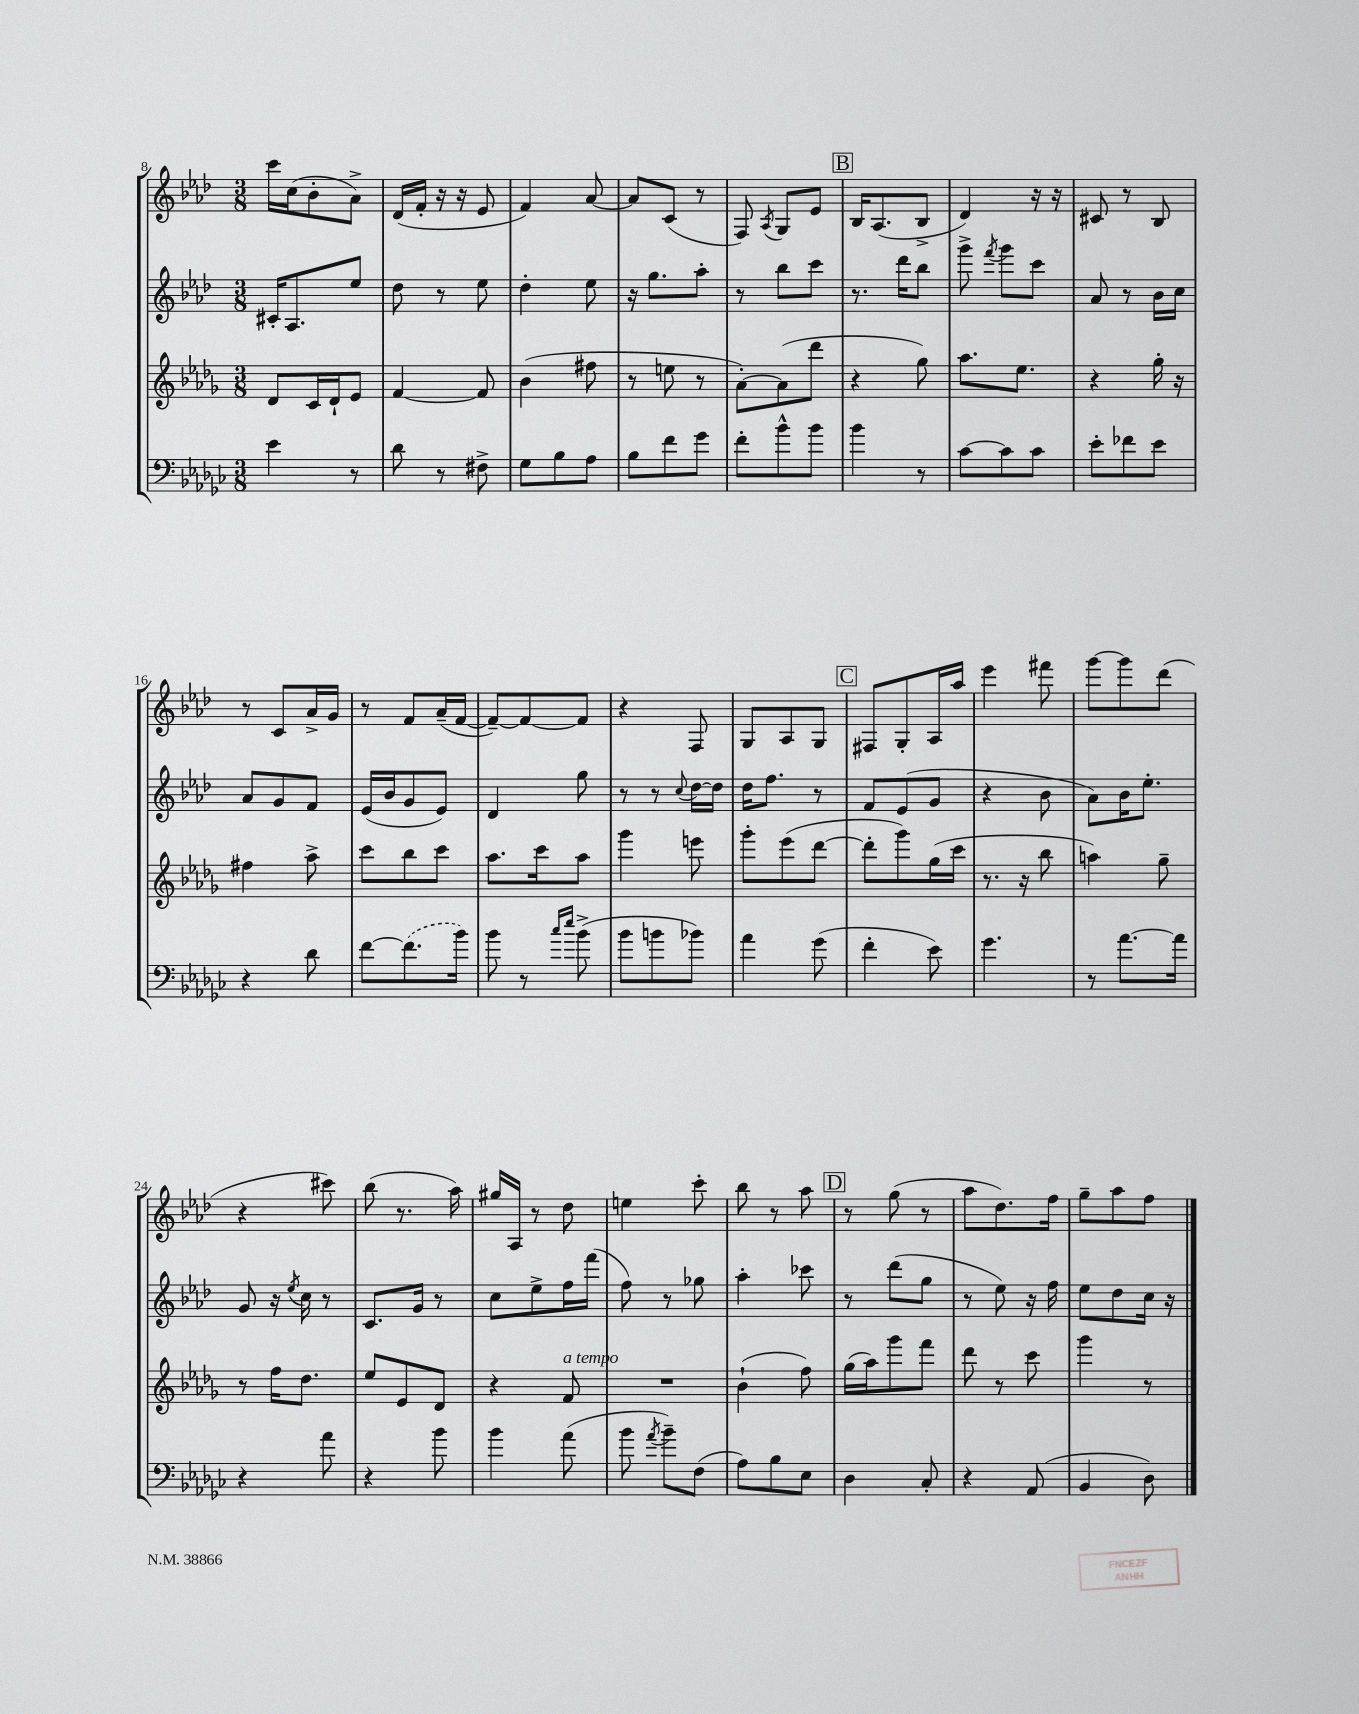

**kern	**kern	**kern	**kern
*staff4	*staff3	*staff2	*staff1
*clefF4	*clefG2	*clefG2	*clefG2
*k[b-e-a-d-g-c-]	*k[b-e-a-d-g-]	*k[b-e-a-d-]	*k[b-e-a-d-]
*M3/8	*M3/8	*M3/8	*M3/8
4e-	8d-	16c#'	16ccc
.	.	8.A-	(16cc
.	16c	.	8b-'
.	16d-`	.	.
8r	8e-	8ee-	8a-^)
=	=	=	=
8d-	[4f	8dd-	(16d-
.	.	.	16f'
8r	.	8r	16r
.	.	.	16r
8F#^	8f]	8ee-	8e-
=	=	=	=
8G-	(4b-	4dd-'	4f)
8B-	.	.	.
8A-	8ff#	8ee-	[8a-
=	=	=	=
8B-	8r	16r	8a-]
.	.	8.gg	.
8f	8ee	.	(8c
8g-	8r	8aa-'	8r
=	=	=	=
8f'	[8a-')	8r	8F)
.	.	.	8qA-
8b-^^	(8a-]	8bb-	8G
8b-	8ddd-	8ccc	8e-
=	=	=	=
4b-	4r	8.r	16B-
.	.	.	(8.A-
.	.	16ddd-	.
8r	8gg-)	8bb-	8B-^
=	=	=	=
[8c-	8.aa-	8ggg^	4d-)
.	.	8qfff	.
8c-]	.	8ggg	.
.	8.ee-	.	.
8c-	.	8ccc	16r
.	.	.	16r
=	=	=	=
8e-'	4r	8a-	8c#
8f-	.	8r	8r
8e-	16gg-'	16b-	8B-
.	16r	16cc	.
=	=	=	=
4r	4ff#	8a-	8r
.	.	8g	8c
8d-	8aa-^	8f	16a-^
.	.	.	16g
=	=	=	=
[8f	8ccc	(16e-	8r
.	.	16b-	.
(8.f]	8bb-	8g	8f
.	8ccc	8e-)	(16a-~
16b-)	.	.	[16f
=	=	=	=
8b-	8.aa-	4d-	8f~_)
8r	.	.	8f_
.	16ccc	.	.
16qqcc-	.	.	.
16qqee-	.	.	.
(8b-^	8aa-	8gg	8f]
=	=	=	=
8b-	4ggg-	8r	4r
8b	.	8r	.
.	.	8qqcc	.
8b-)	8eee	[16dd-	8F
.	.	16dd-]	.
=	=	=	=
4a-	8ggg-'	16dd-	8G
.	.	8.ff	.
.	(8eee-	.	8A-
(8g-	[8ddd-	8r	8G
=	=	=	=
4f'	8ddd-']	8f	8F#
.	8ggg-)	(8e-	8G'
8e-)	(16gg-	8g	16A-
.	16ccc	.	16aa-
=	=	=	=
4.g-	8.r	4r	4eee-
.	16r	.	.
.	8bb-	8b-	8fff#
=	=	=	=
8r	4aa)	8a-)	[8ggg
[8.a-	.	16b-	8ggg]
.	.	8.ee-'	.
.	8gg-~	.	(8ddd-
16a-]	.	.	.
=	=	=	=
4r	8r	8g	4r
.	16ff	16r	.
.	.	8qee-	.
.	8.dd-	16cc	.
8a-	.	8r	8ccc#)
=	=	=	=
4r	8ee-	8.c	(8bb-
.	8e-	.	8.r
.	.	16g	.
8b-	8d-	8r	.
.	.	.	16aa-)
=	=	=	=
4b-	4r	8cc	16gg#
.	.	.	16A-
.	.	8ee-^	8r
(8a-	8f	16ff	8dd-
.	.	(16fff	.
=	=	=	=
8b-	4.r	8ff)	4ee
8qa-	.	.	.
8b-~)	.	8r	.
(8F	.	8gg-	8ccc'
=	=	=	=
8A-)	(4b-`	4aa-'	8bb-
8B-	.	.	8r
8E-	8ff)	8ccc-	8aa-
=	=	=	=
4D-	(16gg-	8r	8r
.	16aa-)	.	.
.	8ggg-	(8ddd-	(8gg
8C-'	8fff	8gg	8r
=	=	=	=
4r	8ddd-	8r	8aa-
.	8r	8ee-)	8.dd-)
(8AA-	8ccc	16r	.
.	.	16ff	16ff
=	=	=	=
4BB-	4ggg-	8ee-	8gg~
.	.	8dd-	8aa-
8D-)	8r	16cc	8ff
.	.	16r	.
==	==	==	==
*-	*-	*-	*-
